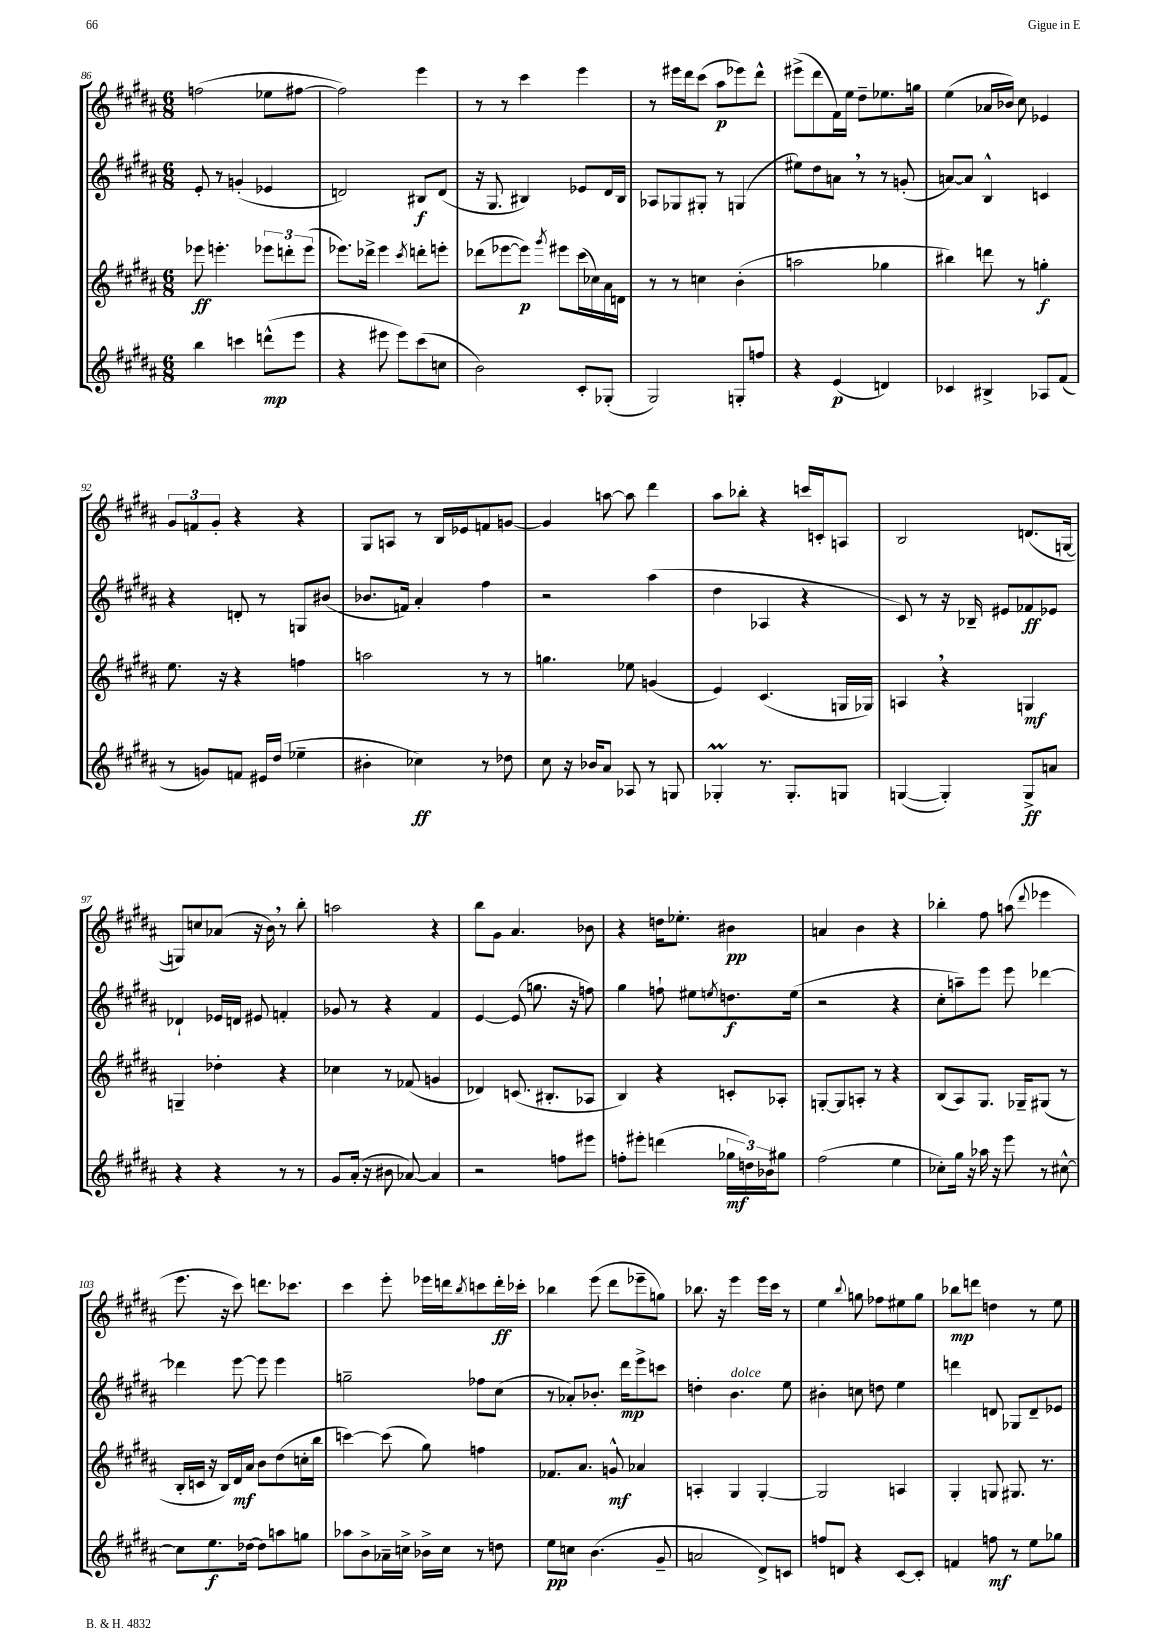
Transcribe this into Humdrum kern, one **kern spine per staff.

**kern	**dynam	**kern	**dynam	**kern	**dynam	**kern	**dynam
*part4	*part4	*part3	*part3	*part2	*part2	*part1	*part1
*staff4	*staff4	*staff3	*staff3	*staff2	*staff2	*staff1	*staff1
*clefG2	*	*clefG2	*	*clefG2	*	*clefG2	*
*k[f#c#g#d#a#]	*	*k[f#c#g#d#a#]	*	*k[f#c#g#d#a#]	*	*k[f#c#g#d#a#]	*
*M6/8	*	*M6/8	*	*M6/8	*	*M6/8	*
=86	=86	=86	=86	=86	=86	=86	=86
4bb\	.	8eee-X\	ff	8e'/	.	(2ffn\	.
.	.	4.eeen'\	.	8r	.	.	.
4cccn\	.	.	.	(4gn'/	.	.	.
(8dddn^^\L	mp	12eee-X\L	.	4e-X/	.	8ee-X\L	.
.	.	12dddn'\	.	.	.	.	.
8eee\J	.	.	.	.	.	[8ff#X\J	.
.	.	(12eee-\J	.	.	.	.	.
=87	=87	=87	=87	=87	=87	=87	=87
4r	.	8.eee-X\L)	.	2dn/)	.	2ff#\])	.
.	.	16ddd-X^\Jk	.	.	.	.	.
8eee#X\	.	4eee-\	.	.	.	.	.
8eee#\L)	.	.	.	.	.	.	.
.	.	8qccc#/	.	.	.	.	.
(8ccc#\	.	8dddn'\L	.	8B#X/L	f	4eee\	.
8ccn\J	.	8eeen'\J	.	(8d/J	.	.	.
=88	=88	=88	=88	=88	=88	=88	=88
2b\)	.	(8ddd-X\L	.	16r	.	8r	.
.	.	.	.	8.G#/	.	.	.
.	.	[8eee-X\	.	.	.	8r	.
.	.	8eee-\J])	p	4B#X/)	.	4ccc#\	.
.	.	8qggg#/	.	.	.	.	.
.	.	8eee#X\L	.	.	.	.	.
8c#'/L	.	(16ccc#\L	.	8e-X/L	.	4eee\	.
.	.	16cc-X\)	.	.	.	.	.
(8G-X'/J	.	16a#\	.	16d#/L	.	.	.
.	.	16dn\JJ	.	16B#/JJ	.	.	.
=89	=89	=89	=89	=89	=89	=89	=89
2G#/)	.	8r	.	8A-X/L	.	8r	.
.	.	8r	.	8G-X/	.	16eee#X\LL	.
.	.	.	.	.	.	16ddd#\J	.
.	.	4ccn\	.	8G#X'/J	.	(8ccc#\J	.
.	.	.	.	8r	.	8aa#\L	p
8Gn'/L	.	(4b'\	.	(4Gn/	.	8eee-X\)	.
8ffn/J	.	.	.	.	.	8ddd#^^\J	.
=90	=90	=90	=90	=90	=90	=90	=90
4r	.	2aan\	.	8ee#X\L)	.	(8eee#X^\L	.
.	.	.	.	8dd#\	.	8ddd#\	.
(4e/	p	.	.	8an,\J	.	16f#\L)	.
.	.	.	.	.	.	16ee\JJ	.
.	.	.	.	8r	.	8dd#~\L	.
4dn/)	.	4gg-X\	.	8r	.	8.ee-X\	.
.	.	.	.	(8gn'/	.	.	.
.	.	.	.	.	.	16ggn\Jk	.
=91	=91	=91	=91	=91	=91	=91	=91
4c-X/	.	4bb#X\)	.	[8an/L)	.	(4ee\	.
.	.	.	.	8a/J]	.	.	.
4B#X^/	.	8dddn\	.	4B^^/	.	16a-X/LL	.
.	.	.	.	.	.	16b-X/JJ)	.
.	.	8r	.	.	.	8cc#\	.
8A-X/L	.	4ggn'\	f	4cn/	.	4e-X/	.
(8f#/J	.	.	.	.	.	.	.
!!LO:LB:g=z
=92	=92	=92	=92	=92	=92	=92	=92
8r	.	8.ee\	.	4r	.	12g#/L	.
.	.	.	.	.	.	12fn/	.
8gn/L)	.	.	.	.	.	.	.
.	.	.	.	.	.	12g#'/J	.
.	.	16r	.	.	.	.	.
8fn/J	.	4r	.	8dn'/	.	4r	.
16e#X/LL	.	.	.	8r	.	.	.
(16dd#/JJ	.	.	.	.	.	.	.
4ee-X~\	.	4ffn\	.	8Gn/L	.	4r	.
.	.	.	.	(8b#X/J	.	.	.
=93	=93	=93	=93	=93	=93	=93	=93
4b#X'\	.	2aan\	.	8.b-X/L	.	8G#/L	.
.	.	.	.	.	.	8An/J	.
.	.	.	.	16fn/Jk)	.	.	.
4cc-X\)	ff	.	.	4a#'/	.	8r	.
.	.	.	.	.	.	16B/LL	.
.	.	.	.	.	.	16e-X/J	.
8r	.	8r	.	4ff#\	.	8fn/	.
8dd-X\	.	8r	.	.	.	[8gn/J	.
=94	=94	=94	=94	=94	=94	=94	=94
8cc#\	.	4.ggn\	.	2r	.	4g/]	.
16r	.	.	.	.	.	.	.
16b-X/KL	.	.	.	.	.	.	.
8a#/J	.	.	.	.	.	[8aan\	.
8A-X/	.	8ee-X\	.	.	.	8aa\]	.
8r	.	(4gn/	.	(4aa#\	.	4ddd#\	.
8Gn/	.	.	.	.	.	.	.
=95	=95	=95	=95	=95	=95	=95	=95
4G-XM'/	.	4e/)	.	4dd#\	.	8aa#\L	.
.	.	.	.	.	.	8bb-X'\J	.
8.r	.	(4.c#/	.	4A-X/	.	4r	.
8.G-'/L	.	.	.	.	.	.	.
.	.	.	.	4r	.	16cccn/LL	.
.	.	.	.	.	.	16cn'/J	.
8Gn/J	.	16Gn/LL	.	.	.	8An/J	.
.	.	16G-X/JJ)	.	.	.	.	.
=96	=96	=96	=96	=96	=96	=96	=96
([4Gn/	.	4An,/	.	8c#/)	.	2B/	.
.	.	.	.	8r	.	.	.
4G'/])	.	4r	.	16r	.	.	.
.	.	.	.	16B-X~/	.	.	.
.	.	.	.	8e#X/L	.	.	.
8G^/L	ff	4Gn/	mf	8f-X/	ff	(8.dn/L	.
8an/J	.	.	.	8e-X/J	.	.	.
.	.	.	.	.	.	[16Gn/Jk	.
!!LO:LB:g=z
=97	=97	=97	=97	=97	=97	=97	=97
4r	.	4Gn~/	.	4d-X`/	.	8Gn/L])	.
.	.	.	.	.	.	8ccn/	.
4r	.	4dd-X'\	.	16e-X/LL	.	(8a-X/J	.
.	.	.	.	16dn/JJ	.	.	.
.	.	.	.	8e#X/	.	16r	.
.	.	.	.	.	.	16b,\)	.
8r	.	4r	.	4fn'/	.	8r	.
8r	.	.	.	.	.	8bb'\	.
=98	=98	=98	=98	=98	=98	=98	=98
8g#/L	.	4cc-X\	.	8g-X/	.	2aan\	.
(16a#'/Jk	.	.	.	8r	.	.	.
16r	.	.	.	.	.	.	.
8b#X\	.	8r	.	4r	.	.	.
[8a-X/)	.	(8f-X/	.	.	.	.	.
4a-/]	.	4gn/	.	4f#/	.	4r	.
=99	=99	=99	=99	=99	=99	=99	=99
2r	.	4d-X/)	.	[4e/	.	8bb\L	.
.	.	.	.	.	.	8g#\J	.
.	.	(8.cn/	.	(8e/]	.	4.a#/	.
.	.	.	.	8.ggn\	.	.	.
.	.	8.B#X'/L	.	.	.	.	.
8ffn\L	.	.	.	.	.	.	.
.	.	.	.	16r	.	.	.
8eee#X\J	.	8A-X/J	.	8ffn\)	.	8b-X\	.
=100	=100	=100	=100	=100	=100	=100	=100
8ffn'\L	.	4B/)	.	4gg#\	.	4r	.
8eee#X'\J	.	.	.	.	.	.	.
(4dddn\	.	4r	.	8ffn`\	.	16ddn\KL	.
.	.	.	.	.	.	8.ee-X'\J	.
.	.	.	.	8ee#X\L	.	.	.
.	.	.	.	8qeen/	.	.	.
24gg-X\LL	mf	8cn'/L	.	8.ddn\	f	4b#X\	pp
24ddn\)	.	.	.	.	.	.	.
24b-X\J	.	.	.	.	.	.	.
8gg#X\J	.	8A-X'/J	.	.	.	.	.
.	.	.	.	(16ee\Jk	.	.	.
=101	=101	=101	=101	=101	=101	=101	=101
(2ff#\	.	[8Gn'/L	.	2r	.	4an/	.
.	.	8G/]	.	.	.	.	.
.	.	8An'/J	.	.	.	4b\	.
.	.	8r	.	.	.	.	.
4ee\	.	4r	.	4r	.	4r	.
=102	=102	=102	=102	=102	=102	=102	=102
8cc-X'\L)	.	(8B/L	.	8cc#'\L	.	4bb-X'\	.
16gg#\Jk	.	8A#/)	.	8aan~\)	.	.	.
16r	.	.	.	.	.	.	.
16aa-X\	.	8.G#/J	.	8eee\J	.	8ff#\	.
16r	.	.	.	.	.	.	.
8eee\	.	.	.	8eee\	.	(8aan\	.
.	.	16G-X~/KL	.	.	.	.	.
.	.	.	.	.	.	8qqddd#/	.
8r	.	(8G#X/J	.	[4ddd-X\	.	4eee-X\	.
[8cc#X^^\	.	8r	.	.	.	.	.
!!LO:LB:g=z
=103	=103	=103	=103	=103	=103	=103	=103
8cc#\L]	.	16B'/LL	.	4ddd-X\]	.	8.eee\	.
.	.	16cn/JJ	.	.	.	.	.
8.ee\	f	16r	.	.	.	.	.
.	.	16B/LL)	.	.	.	16r	.
.	.	16d#/	mf	[8eee\	.	8ccc#\)	.
[16dd-X\Jk	.	16a#/JJ	.	.	.	.	.
8dd-\L]	.	8b\L	.	8eee\]	.	8.dddn\L	.
8aan\	.	(8dd#\	.	4eee\	.	.	.
.	.	.	.	.	.	8.ccc-X\J	.
8ggn\J	.	16ccn'\L	.	.	.	.	.
.	.	16bb\JJ	.	.	.	.	.
=104	=104	=104	=104	=104	=104	=104	=104
8aa-X\L	.	[4cccn\)	.	2ggn~\	.	4ccc#\	.
8b^\	.	.	.	.	.	.	.
16a-X~\L	.	(8ccc\]	.	.	.	8eee'\	.
16ccn^\JJ	.	.	.	.	.	.	.
16b-X^\LL	.	8gg#\)	.	.	.	16eee-X\LL	.
16cc\JJ	.	.	.	.	.	16dddn\J	.
.	.	.	.	.	.	8qbb/	.
8r	.	4ffn\	.	8ff-X\L	.	8cccn\	.
8ddn\	.	.	.	(8cc#\J	.	16ddd'\L	ff
.	.	.	.	.	.	16ccc-X'\JJ	.
=105	=105	=105	=105	=105	=105	=105	=105
8ee\L	pp	8.f-X/L	.	8r	.	4bb-X\	.
8ccn\J	.	.	.	8a-X'/L)	.	.	.
.	.	8.a#/J	.	.	.	.	.
(4.b\	.	.	.	8.b-X'/J	.	(8eee\	.
.	.	8gn^^/	mf	.	.	8ddd#\L	.
.	.	.	.	16ddd#\KL	mp	.	.
.	.	4a-X/	.	8eee^\	.	8eee-X~\	.
8g#~/	.	.	.	8cccn\J	.	8ggn\J)	.
=106	=106	=106	=106	=106	=106	=106	=106
2an/	.	4An'/	.	4ddn'\	.	8.bb-X\	.
.	.	.	.	.	.	16r	.
!	!	!	!	!LO:TX:a:i:t=dolce	!	!	!
.	.	4G#/	.	4.b\	.	4eee\	.
8d#^/L)	.	[4G#'/	.	.	.	16eee\LL	.
.	.	.	.	.	.	16ccc#\JJ	.
8cn/J	.	.	.	8ee\	.	8r	.
=107	=107	=107	=107	=107	=107	=107	=107
8ffn/L	.	2G#/]	.	4b#X'\	.	4ee\	.
8dn/J	.	.	.	.	.	.	.
.	.	.	.	.	.	8qqbb/	.
4r	.	.	.	8ccn\	.	8ggn\	.
.	.	.	.	8ddn\	.	8ff-X\L	.
[8c#/L	.	4An/	.	4ee\	.	8ee#X\	.
8c#'/J]	.	.	.	.	.	8gg\J	.
=108	=108	=108	=108	=108	=108	=108	=108
4fn/	.	4G#'/	.	4dddn\	.	8bb-X\L	mp
.	.	.	.	.	.	8dddn\J	.
8ffn\	mf	8Gn/	.	8dn/	.	4ddn\	.
8r	.	8.G#X/	.	8G-X/L	.	.	.
8ee\L	.	.	.	8d~/	.	8r	.
.	.	8.r	.	.	.	.	.
8gg-X\J	.	.	.	8e-X/J	.	8ee\	.
==	==	==	==	==	==	==	==
*-	*-	*-	*-	*-	*-	*-	*-
